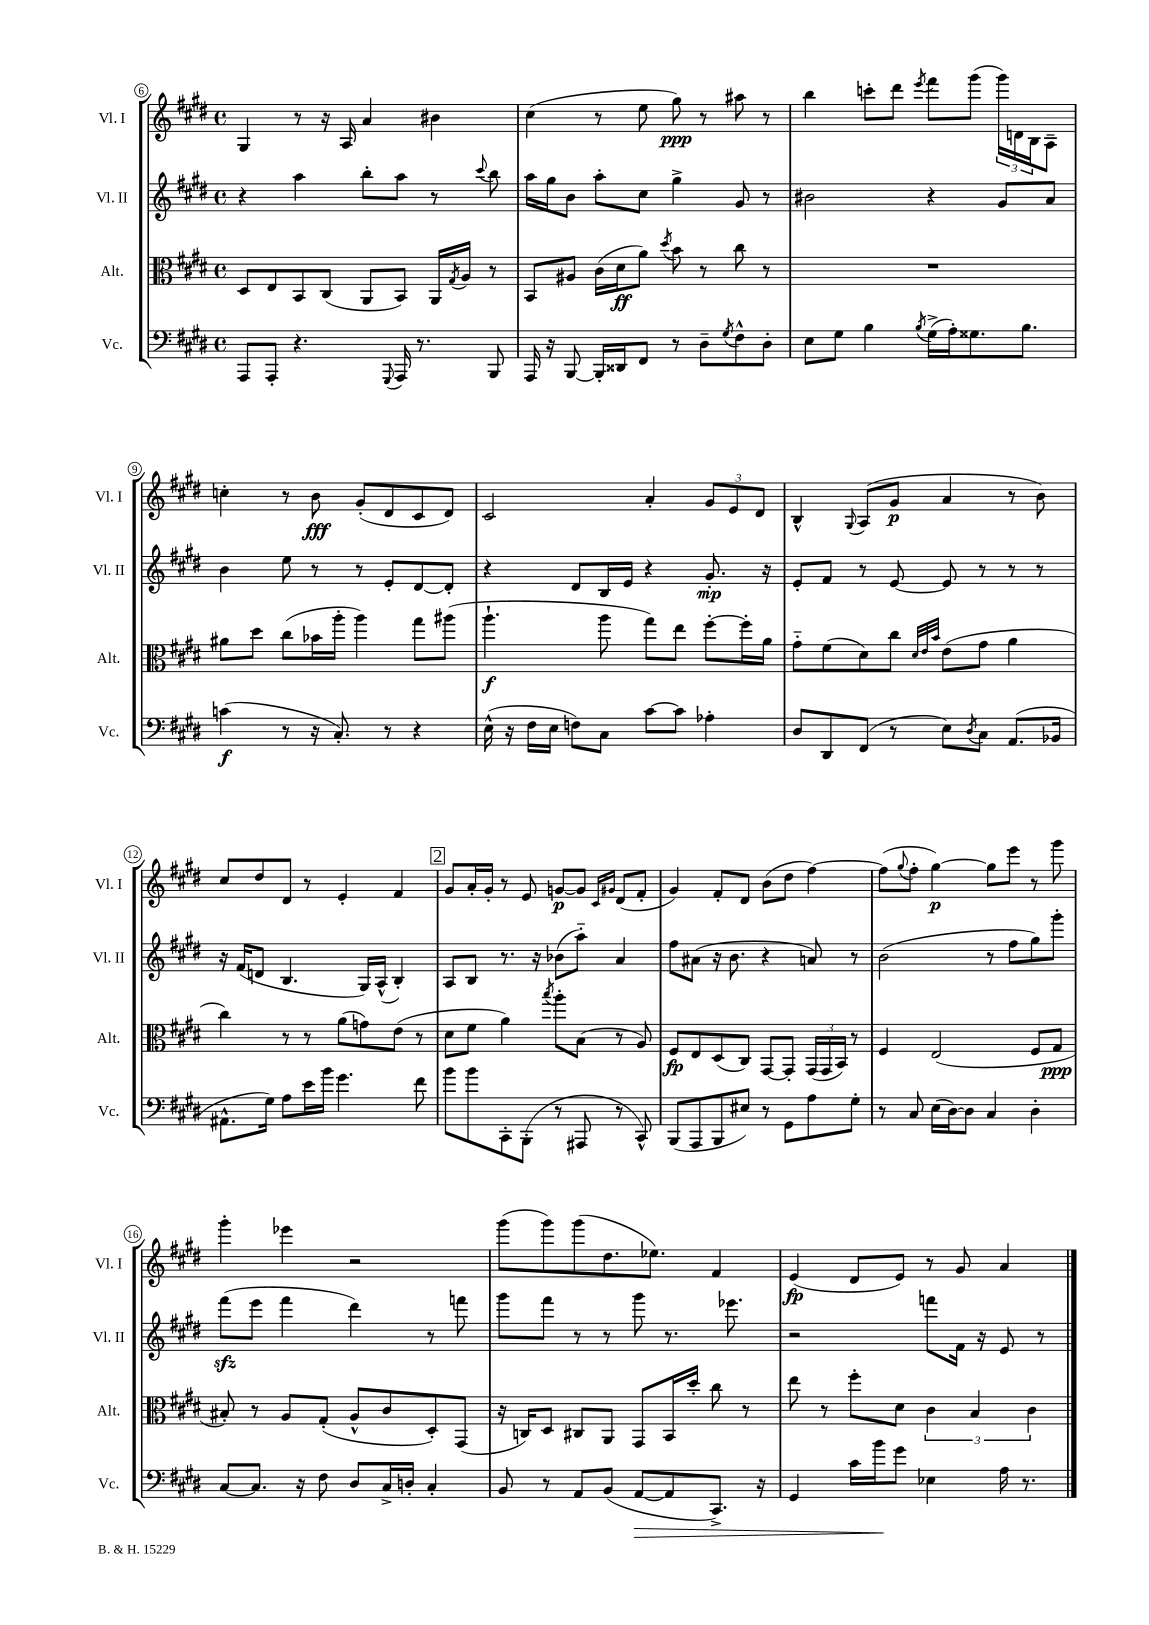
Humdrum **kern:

**kern	**kern	**kern	**kern
*staff4	*staff3	*staff2	*staff1
*clefF4	*clefC3	*clefG2	*clefG2
*k[f#c#g#d#]	*k[f#c#g#d#]	*k[f#c#g#d#]	*k[f#c#g#d#]
*M4/4	*M4/4	*M4/4	*M4/4
*met(c)	*met(c)	*met(c)	*met(c)
8AAA	8D#	4r	4G#
8AAA'	8E	.	.
4.r	8BB	4aa	8r
.	(8C#	.	16r
.	.	.	16A
.	8AA	8bb'	4a
8qqGGG#	.	.	.
16AAA	8BB)	8aa	.
8.r	.	.	.
.	16AA	8r	4b#
.	8qG#	.	.
.	16A	.	.
.	.	8qqccc#	.
8BBB	8r	8bb	.
=	=	=	=
16AAA	8BB	16aa	(4cc#
16r	.	16gg#	.
[8BBB	8A#	8b	.
16BBB']	(16c#	8aa'	8r
16DD##	16d#	.	.
8FF#	8a)	8cc#	8ee
.	8qdd#	.	.
8r	8b	4gg#^	8gg#)
8D#~	8r	.	8r
8qG#	.	.	.
8F#^^	8cc#	8g#	8aa#
8D#'	8r	8r	8r
=	=	=	=
8E	1r	2b#	4bb
8G#	.	.	.
4B	.	.	8ccc'
.	.	.	8ddd#
8qB	.	.	8qeee
(16G#^	.	4r	8fff#
16A')	.	.	.
8.G##	.	.	(8ggg#
.	.	8g#	24ggg#)
.	.	.	24d
8.B	.	.	.
.	.	.	24B
.	.	8a	8A~
=	=	=	=
(4c	8a#	4b	4cc'
.	8dd#	.	.
8r	(8cc#	8ee	8r
16r	16b-	8r	8b
8.C#')	16aa'	.	.
.	4aa)	8r	(8g#'
8r	.	8e'	8d#
4r	8gg#	[8d#	8c#
.	(8aa#	8d#']	8d#)
=	=	=	=
(16E^^	4.aa`	4r	2c#
16r	.	.	.
16F#	.	.	.
16E	.	.	.
8F)	.	8d#	.
8C#	8aa	16B	.
.	.	16e	.
[8c#	8gg#)	4r	4a'
8c#]	8ee	.	.
4A-'	[8ff#'	8.g#'	12g#
.	.	.	12e
.	16ff#']	.	.
.	.	.	12d#
.	16a	16r	.
=	=	=	=
8D#	8g#'~	8e'	4B^^
8DD#	(8f#	8f#	.
.	.	.	8qqG#
(8FF#	8d#)	8r	(8A
8r	8cc#	[8e	8g#
.	32qqd#	.	.
.	32qqe	.	.
.	32qqb	.	.
8E)	(8e	8e]	4a
8qD#	.	.	.
8C#	8g#	8r	.
(8.AA	4a	8r	8r
.	.	8r	8b)
16BB-	.	.	.
=	=	=	=
8.AA#^^	4cc#)	16r	8cc#
.	.	(16f#	.
.	.	8d	8dd#
16G#)	.	.	.
8A	8r	4.B	8d#
16e	8r	.	8r
16b	.	.	.
4.g#	(8a	.	4e'
.	8g)	16G#)	.
.	.	(16A^^	.
.	(8e	4B')	4f#
8f#	8r	.	.
=	=	=	=
8b	8d#	8A	8g#
8b	8f#	8B	16a'
.	.	.	16g#'
8CC#'	4a)	8.r	8r
(8BBB'	.	.	8e
.	.	16r	.
.	8qbb	.	.
8r	8aa'	(8b-	[8g
8AAA#	(8B	8aa'~)	8g]
.	.	.	16qqc#
.	.	.	16qqg#
8r	8r	4a	(8d#
8CC#^^)	8A)	.	8f#'
=	=	=	=
(8BBB	8F#	8ff#	4g#)
8AAA	8E	(8a#	.
8BBB	(8D#	16r	8f#'
.	.	8.b	.
8E#)	8C#)	.	8d#
8r	[8GG#	4r	(8b
8GG#	8GG#']	.	8dd#
8A	(24GG#	8a)	[4ff#)
.	24GG#	.	.
.	24BB)	.	.
8G#'	8r	8r	.
=	=	=	=
8r	4F#	(2b	(8ff#]
.	.	.	8qqgg#
8C#	.	.	8ff#'
(16E	(2E	.	[4gg#)
[16D#)	.	.	.
8D#]	.	.	.
4C#	.	8r	8gg#]
.	.	8ff#	8eee
4D#'	8F#	8gg#)	8r
.	8G#	8ggg#'	8ggg#
=	=	=	=
[8C#	8B#')	(8fff#	4ggg#'
8.C#]	8r	8eee	.
.	8A	4fff#	4eee-
16r	.	.	.
8F#	(8G#'	.	.
8D#	8A^^	4ddd#)	2r
16C#^	8c#	.	.
16D'	.	.	.
4C#'	8D#')	8r	.
.	(8GG#	8fff	.
=	=	=	=
8BB	16r	8ggg#	(8ggg#
.	16C)	.	.
8r	8D#	8fff#	8ggg#)
8AA	8C#	8r	(8ggg#
(8BB	8AA	8r	8.dd#
[8AA	8GG#	8ggg#	.
.	.	.	8.ee-)
8AA]	16BB	8.r	.
.	16dd#'	.	.
8.CC#^)	8cc#	.	4f#
.	.	8.eee-	.
.	8r	.	.
16r	.	.	.
=	=	=	=
4GG#	8ee	2r	(4e
.	8r	.	.
16c#	8ff#'	.	8d#
16b	.	.	.
8g#	8d#	.	8e)
4E-	6c#	8fff	8r
.	.	16f#	8g#
.	6B	.	.
.	.	16r	.
16A	.	8e	4a
8.r	.	.	.
.	6c#	.	.
.	.	8r	.
==	==	==	==
*-	*-	*-	*-
